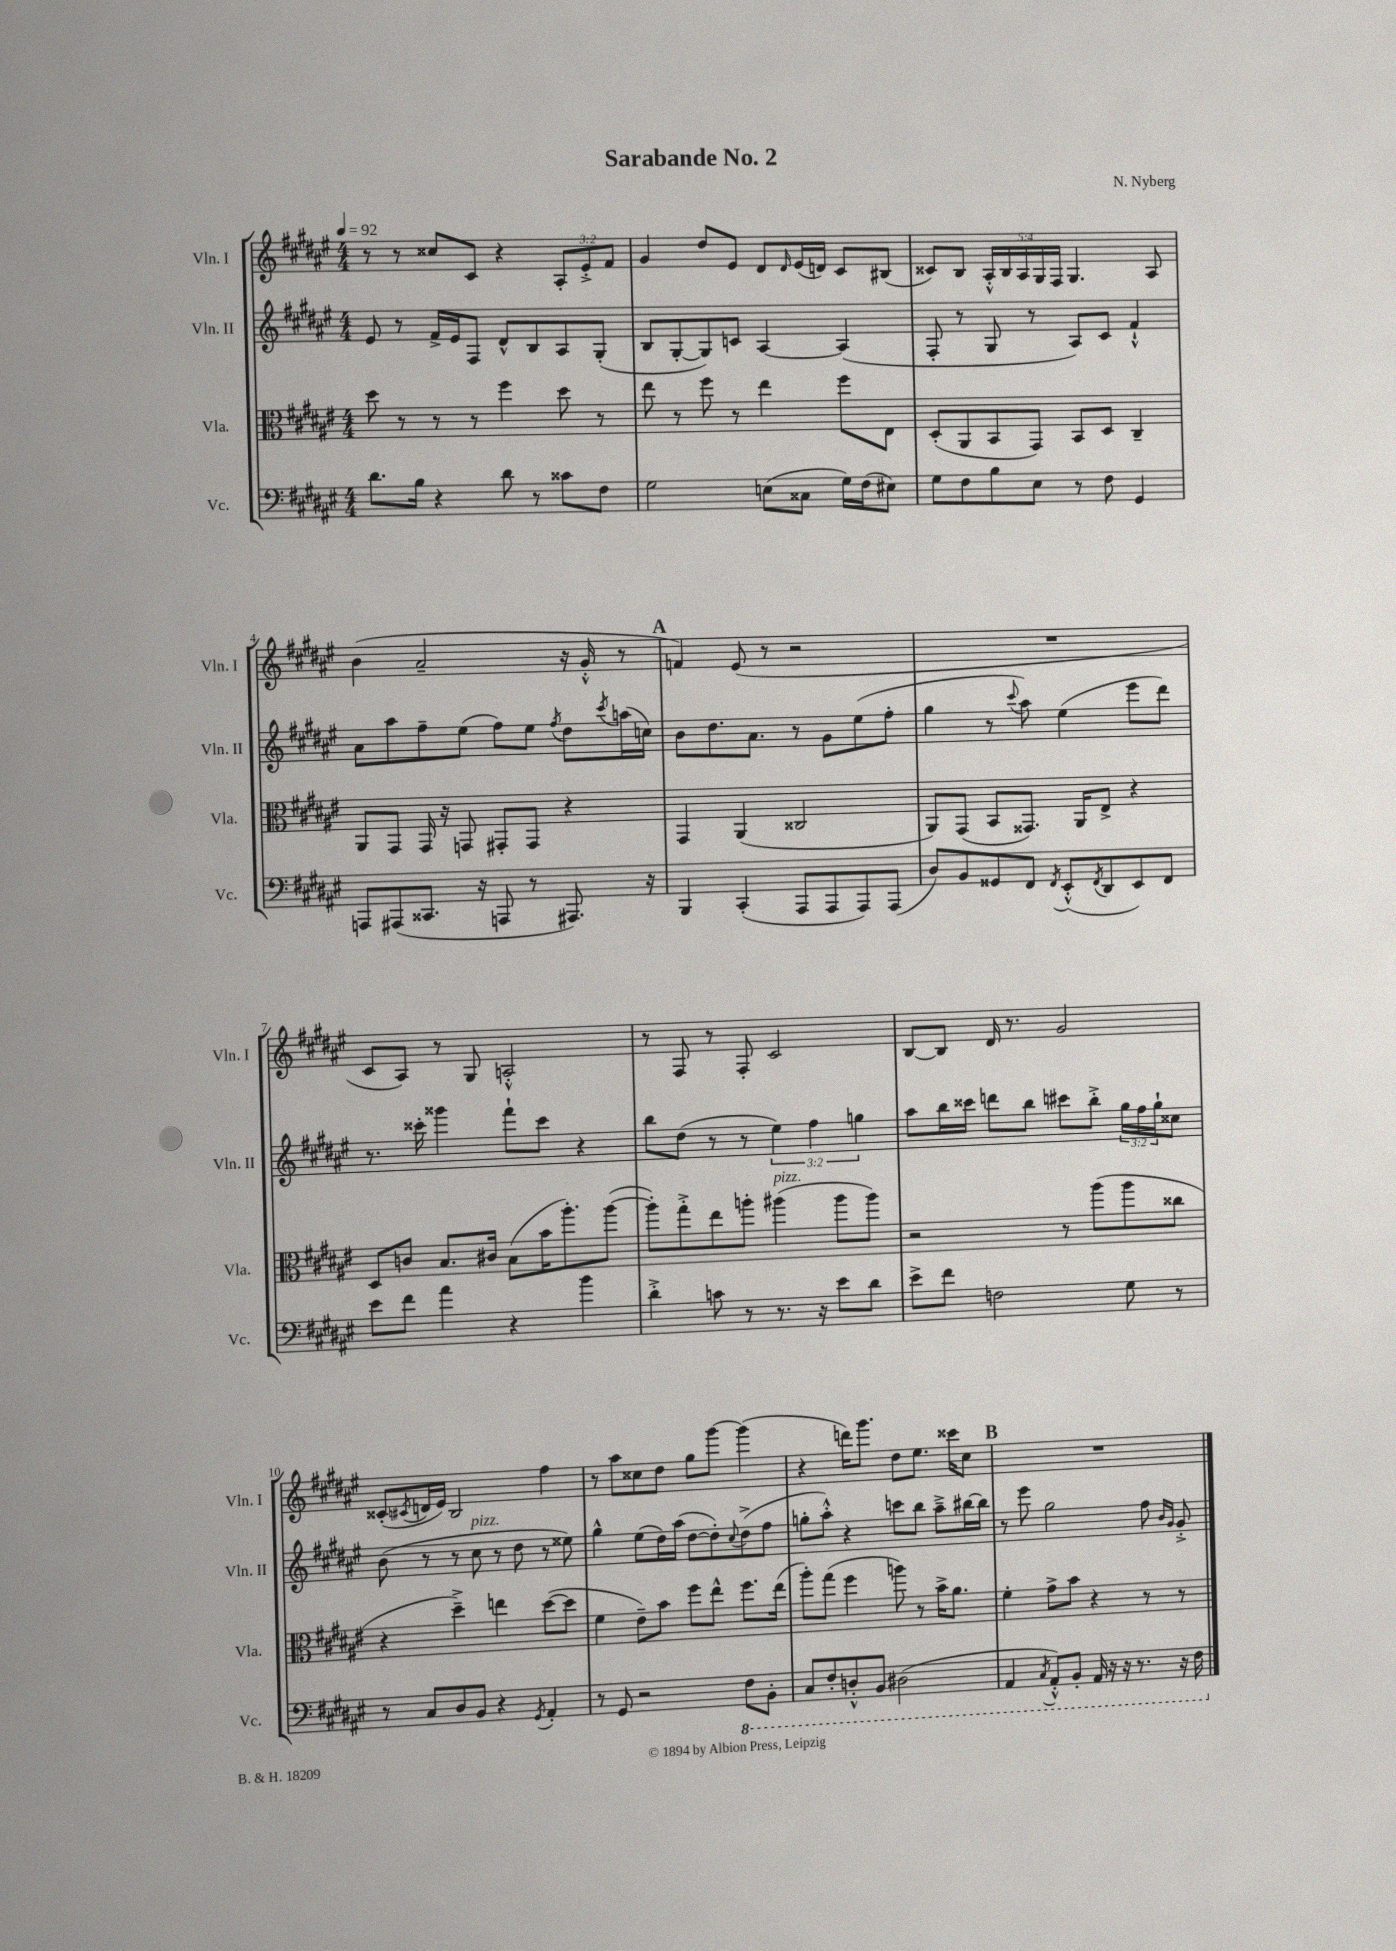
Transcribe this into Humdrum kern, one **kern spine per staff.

**kern	**kern	**kern	**kern
*staff4	*staff3	*staff2	*staff1
*clefF4	*clefC3	*clefG2	*clefG2
*k[f#c#g#d#a#e#]	*k[f#c#g#d#a#e#]	*k[f#c#g#d#a#e#]	*k[f#c#g#d#a#e#]
*M4/4	*M4/4	*M4/4	*M4/4
*MM92	*MM92	*MM92	*MM92
8.d#	8dd#	8e#	8r
.	8r	8r	8r
16B	.	.	.
4r	8r	16f#^	8cc##
.	.	16e#	.
.	8r	8F#	8c#
8d#	4ff#	8d#^^	4r
8r	.	8B	.
8c##	8dd#	8A#	12A#'
.	.	.	12e#'^
8F#	8r	(8G#'	.
.	.	.	12f#
=	=	=	=
2G#	8ee#	8B	4g#
.	8r	[8G#'	.
.	8ff#	8G#])	8dd#
.	8r	8c	8e#
(8E	4ee#	[4A#	8d#
.	.	.	16qqd#
8C##	.	.	(16e#
.	.	.	16d)
16G#)	8ff#	(4A#]	8c#
(16F#	.	.	.
8E#)	8E#	.	(8B#
=	=	=	=
8G#	(8D#'	8F#'	8c##)
8F#	8AA#	8r	8B
8B	8BB	8G#	20A#'^^
.	.	.	20B
.	.	.	20A#
8E#	8GG#)	8r	.
.	.	.	20G#
.	.	.	20F#
8r	8BB	8A#)	4.G#
8F#	8D#	8c#	.
4GG#	4C#~	4f#`^^	.
.	.	.	8A#
=	=	=	=
8AAA	8AA#	8a#	(4b
(8AAA#	8GG#	8aa#	.
8.CC##	16GG#	8ff#~	2a#~
.	16r	.	.
.	8GG	(8ee#	.
16r	.	.	.
8AAA	8GG#'	8ff#)	.
8r	8GG#	8ee#	.
.	.	8qff#	.
8.AAA#)	4r	8dd#	16r
.	.	.	16g#'^^
.	.	8qccc#	.
.	.	(16aa	8r
16r	.	16cc)	.
=	=	=	=
4BBB	4GG#	8b	4f)
.	.	8.dd#	.
(4CC#'	(4AA#	.	(8e#
.	.	8.a#	.
.	.	.	8r
8AAA#	2C##	8r	2r
8AAA#	.	8g#	.
8AAA#)	.	(8ee#	.
(8AAA#	.	8ff#'	.
=	=	=	=
8D#)	8AA#)	4gg#	1r
8BB	(8GG#	.	.
8GG##	8BB	8r	.
.	.	8qqccc#	.
8FF#	8.GG##)	8aa#)	.
8qFF#	.	.	.
(8EE#'^^	.	(4ee#	.
.	16AA#	.	.
8qFF#	.	.	.
8DD#	8E#^	.	.
8EE#)	4r	8eee#	.
8FF#	.	8ddd#)	.
=	=	=	=
8e#	8D#	8.r	8c#
8f#	8c	.	8A#)
.	.	16ccc##'	.
4a#	8.B	4ggg##	8r
.	.	.	8G#
.	16c#	.	.
4r	(8B	8fff#`	2A'^^
.	16b	8ccc##	.
.	8.aa#')	.	.
4b	.	4r	.
.	([8aa#	.	.
=	=	=	=
4d#'^	8aa#'])	8bb	8r
.	8gg#'^	(8dd#	8F#
8c	8ee#	8r	8r
8r	8aa'	8r	8F#'
8.r	(4aa#	6ee#)	2c#
.	.	6ff#	.
16r	.	.	.
8e#	8aa#	.	.
.	.	6gg	.
8d#	8aa#)	.	.
=	=	=	=
8e#^	2r	8aa#	[8B
8f#	.	16bb	8B]
.	.	16ccc##	.
2F	.	8ddd	16d#
.	.	.	8.r
.	.	8bb	.
.	8r	8ccc#	2g#
.	(8aa#	8bb'^	.
8G#	8aa#	24gg#	.
.	.	24ff#	.
.	.	24gg#`	.
8r	8cc##	8cc##	.
=	=	=	=
8r	4r	(8b	(8c##'
.	.	.	8qc#
8C#	.	8r	16d
.	.	.	16e#)
8D#	4dd#~^)	8r	2B
8BB	.	8cc#	.
4r	4ee	8r	.
.	.	8dd#	.
8qGG#	.	.	.
4AA#'	([8dd#	8r	4ff#
.	8dd#]	8ee##)	.
=	=	=	=
8r	4f#	4gg#^^	8r
8GG#	.	.	8aa#
2r	8e#~)	(8ee#	8cc##
.	8b	16dd#)	8dd#
.	.	(16aa#	.
.	8ff#	[8dd#	8gg#
.	8ee#^^	8dd#'])	[8ggg#
.	.	8qqcc#	.
8FF#	8.ff#	(8dd#^	(4ggg#]
8BBB'	.	8ff#	.
.	(16ee#	.	.
=	=	=	=
8CC#	8aa#')	8gg'	4r
8FF#'	(8gg#	8aa#'^^)	.
8DD'^^	4ff#	4r	16ddd)
.	.	.	8.ggg#
8BBB	.	.	.
(2DD#	8aa)	8ccc	8dd#
.	8r	8bb	8.ee#
.	16b^	8aa#~^	.
.	8.a#	.	16ccc##
.	.	[16bb#	8cc#
.	.	16bb#]	.
=	=	=	=
4AAA#	4f#'	8r	1r
.	.	8eee#	.
8qCC#	.	.	.
8AAA#'^^)	8g#^	2gg#	.
8BBB'	8b	.	.
16AAA#	4r	.	.
16r	.	.	.
16r	.	.	.
8.r	.	.	.
.	8r	8ff#	.
.	.	16qqb	.
.	.	16qqg#	.
16r	8r	8g#'^	.
16FF#	.	.	.
==	==	==	==
*-	*-	*-	*-
